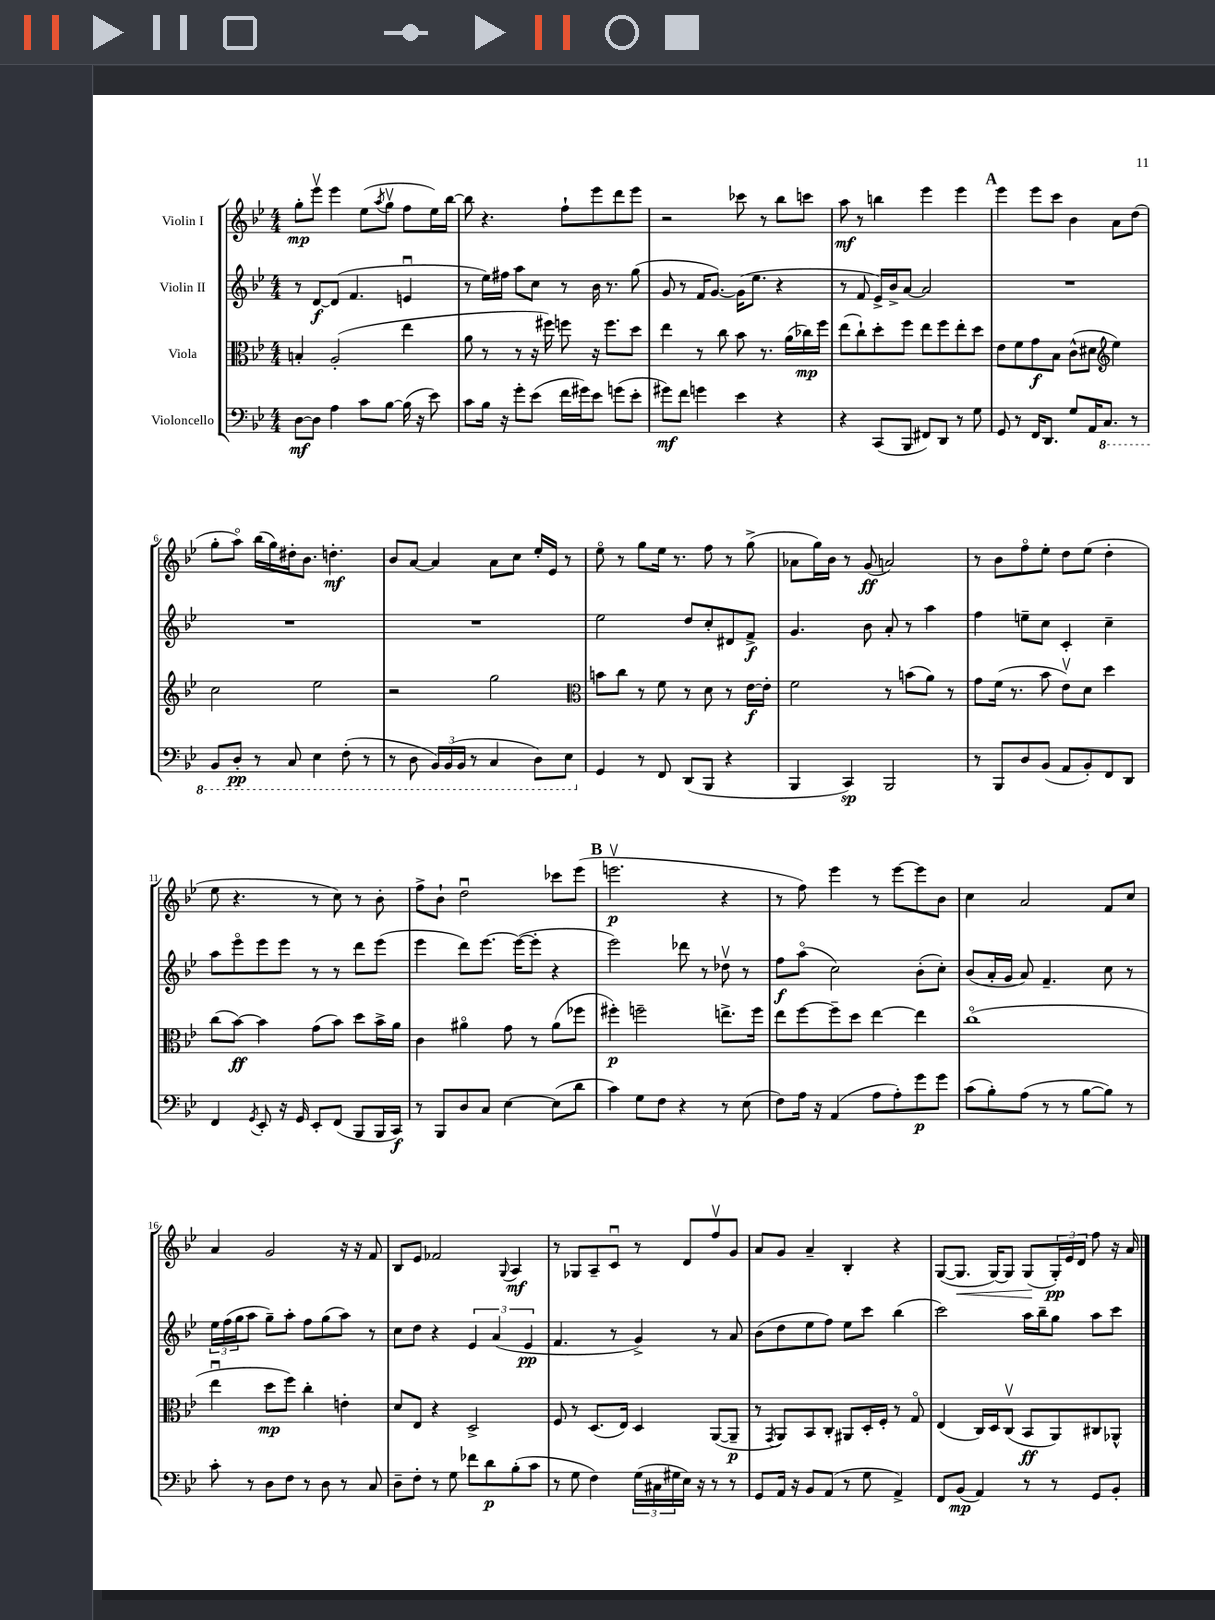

**kern	**dynam	**kern	**dynam	**kern	**dynam	**kern	**dynam
*part4	*part4	*part3	*part3	*part2	*part2	*part1	*part1
*staff4	*staff4	*staff3	*staff3	*staff2	*staff2	*staff1	*staff1
*I"Violoncello	*	*I"Viola	*	*I"Violin II	*	*I"Violin I	*
*clefF4	*	*clefC3	*	*clefG2	*	*clefG2	*
*k[b-e-]	*	*k[b-e-]	*	*k[b-e-]	*	*k[b-e-]	*
*M4/4	*	*M4/4	*	*M4/4	*	*M4/4	*
=1	=1	=1	=1	=1	=1	=1	=1
[8D\L	mf	4Bn'/	.	8r	.	8gg'\L	mp
8D\J]	.	.	.	[8d/L	f	8eee-v\J	.
4A\	.	(2A'/	.	(8d/J]	.	4eee-\	.
.	.	.	.	4.f/	.	.	.
8c\L	.	.	.	.	.	(8ee-\L	.
.	.	.	.	.	.	8qaa/	.
[8B-\J	.	.	.	.	.	8ggv\J	.
(16B-\]	.	4ee-\	.	4enu/	.	8ff\L	.
16r	.	.	.	.	.	.	.
8e-\)	.	.	.	.	.	16ee-\L)	.
.	.	.	.	.	.	[16bb-\JJ	.
=2	=2	=2	=2	=2	=2	=2	=2
8c\L	.	8a\	.	8r	.	8bb-\]	.
16B-\Jk	.	8r	.	16ee-\LL)	.	4.r	.
16r	.	.	.	16ff#X\JJ	.	.	.
8g'\L	.	8r	.	8aa\L	.	.	.
(8e-\J	.	16r	.	8cc\J	.	.	.
.	.	16ff#X\)	.	.	.	.	.
16f\LL	.	8ffn\	.	8r	.	8ff`\L	.
16g#X\J)	.	.	.	.	.	.	.
8e-\J	.	16r	.	16b-\	.	8eee-\	.
.	.	8.ff\L	.	8.r	.	.	.
(8gn\L	.	.	.	.	.	8ddd\	.
8e-'\J	.	8dd\J	.	(8gg\	.	8eee-\J	.
=3	=3	=3	=3	=3	=3	=3	=3
8g#X\L)	mf	4ee-\	.	8g/	.	2r	.
8f\J	.	.	.	8r	.	.	.
4gn\	.	8r	.	16f/KL	.	.	.
.	.	.	.	[8.g/J)	.	.	.
.	.	8cc\	.	.	.	.	.
4e-\	.	8b-\	.	(16g\KL]	.	8ccc-X\	.
.	.	.	.	8.ee-\J	.	.	.
.	.	8.r	.	.	.	8r	.
4r	.	.	.	4r	.	8bb-\L	.
.	.	(16a\LL	.	.	.	.	.
.	.	16cc-X\)	mp	.	.	8cccn\J	.
.	.	16ff\JJ	.	.	.	.	.
=4	=4	=4	=4	=4	=4	=4	=4
4r	.	(8ee-\L	.	8r	.	8aa\	mf
.	.	8cc`\)	.	8f/	.	8r	.
(8CC/L	.	8dd'\	.	16e-^/LL)	.	4bbn\	.
.	.	.	.	16b-^/J	.	.	.
8BBB-/J	.	8ff\J	.	[8a/J	.	.	.
8FF#X/L)	.	8ee-\L	.	2a/]	.	4eee-\	.
8DD/J	.	8ff\	.	.	.	.	.
8r	.	8ee-'\	.	.	.	4eee-\	.
8G\	.	8dd\J	.	.	.	.	.
!!LO:REH:place=s1:t=A
=5	=5	=5	=5	=5	=5	=5	=5
8GG/	.	8e-\L	.	1r	.	4eee-\	.
8r	.	8f\	.	.	.	.	.
16FF/KL	.	8g\	f	.	.	8eee-\L	.
8.DD/J	.	.	.	.	.	.	.
.	.	8B-\J	.	.	.	8ccc\J	.
8G/L	.	(8c^^\L	.	.	.	4b-\	.
16AA/K	.	8d#X\J	.	.	.	.	.
*8ba	*	*	*	*	*	*	*
8.CC/J	.	.	.	.	.	.	.
*	*	*clefG2	*	*	*	*	*
.	.	4ee-\)	.	.	.	8a\L	.
8r	.	.	.	.	.	(8dd\J	.
!!LO:LB:g=z
=6	=6	=6	=6	=6	=6	=6	=6
8BBB-/L	.	2cc\	.	1r	.	8gg'\L	.
8DD'/J	pp	.	.	.	.	8aa\J)	.
8r	.	.	.	.	.	(16bb-\LL	.
.	.	.	.	.	.	16gg\)	.
8CC/	.	.	.	.	.	16dd#X'\J	.
.	.	.	.	.	.	8.b-\J	.
4EE-\	.	2ee-\	.	.	.	.	.
.	.	.	.	.	.	4.ddn'\	mf
(8FF'\	.	.	.	.	.	.	.
8r	.	.	.	.	.	.	.
=7	=7	=7	=7	=7	=7	=7	=7
8r	.	2r	.	1r	.	8b-/L	.
8DD\	.	.	.	.	.	[8a/J	.
24BBB-/LL)	.	.	.	.	.	4a/]	.
(24BBB-/	.	.	.	.	.	.	.
24BBB-/JJ	.	.	.	.	.	.	.
8r	.	.	.	.	.	.	.
4CC/	.	2gg\	.	.	.	8a\L	.
.	.	.	.	.	.	8cc\J	.
8DD\L)	.	.	.	.	.	16ee-'/LL	.
.	.	.	.	.	.	16e-/JJ	.
8EE-\J	.	.	.	.	.	8r	.
=8	=8	=8	=8	=8	=8	=8	=8
*	*	*clefC3	*	*	*	*	*
*X8ba	*	*	*	*	*	*	*
4GG/	.	8bn\L	.	2ee-\	.	8ee-\	.
.	.	8cc\J	.	.	.	8r	.
8r	.	8r	.	.	.	8gg\L	.
8FF/	.	8f\	.	.	.	16ee-\Jk	.
.	.	.	.	.	.	8.r	.
(8DD/L	.	8r	.	8dd/L	.	.	.
8BBB-/J	.	8d\	.	8cc'/	.	8ff\	.
4r	.	8r	.	8d#X/	.	8r	.
.	.	[16e-\LL	f	8f^/J	f	(8gg^\	.
.	.	16e-'\JJ]	.	.	.	.	.
=9	=9	=9	=9	=9	=9	=9	=9
4BBB-/	.	2f\	.	4.g/	.	8a-X\L	.
.	.	.	.	.	.	16gg\L)	.
.	.	.	.	.	.	16b-\JJ	.
4CC/)	sp	.	.	.	.	8r	.
.	.	.	.	8b-\	.	(8g/	ff
2BBB-/	.	8r	.	8a'/	.	2an/)	.
.	.	(8bn\L	.	8r	.	.	.
.	.	8a\J)	.	4aa\	.	.	.
.	.	8r	.	.	.	.	.
=10	=10	=10	=10	=10	=10	=10	=10
8r	.	8g\L	.	4ff\	.	8r	.
8BBB-/L	.	(16f\Jk	.	.	.	8b-\L	.
.	.	8.r	.	.	.	.	.
8D/	.	.	.	8een~\L	.	8ff\	.
(8BB-/J	.	8b-\	.	8cc\J	.	8ee-'\J	.
8AA/L	.	8e-v\L)	.	4c'/	.	8dd\L	.
8BB-'/)	.	8d\J	.	.	.	(8ee-\J	.
8FF/	.	4dd\	.	4cc~\	.	4dd'\	.
8DD/J	.	.	.	.	.	.	.
!!LO:LB:g=z
=11	=11	=11	=11	=11	=11	=11	=11
4FF/	.	(8cc\L	.	8aa\L	.	8ee-\	.
.	.	[8b-\J)	ff	8eee-\	.	4.r	.
8qGG/	.	.	.	.	.	.	.
8EE-'/	.	4b-\]	.	8eee-\	.	.	.
16r	.	.	.	8eee-\J	.	.	.
16GG/	.	.	.	.	.	.	.
8EE-'/L	.	(8g\L	.	8r	.	8r	.
(8FF/J	.	8b-\J)	.	8r	.	8cc\)	.
8BBB-/L	.	8dd\L	.	8ddd\L	.	8r	.
16BBB-/L	.	16b-^\L	.	(8eee-\J	.	8b-'\	.
16CC/JJ)	f	16a\JJ	.	.	.	.	.
=12	=12	=12	=12	=12	=12	=12	=12
8r	.	4c\	.	4eee-\	.	8ff^\L	.
8BBB-/L	.	.	.	.	.	8b-`\J	.
8D/	.	4a#X\	.	8ddd\L)	.	2ddu\	.
8C/J	.	.	.	[8.eee-\J	.	.	.
[4E-\	.	8g\	.	.	.	.	.
.	.	.	.	(16eee-\KL_	.	.	.
.	.	8r	.	8eee-'\J]	.	.	.
(8E-\L]	.	(8a#\L	.	4r	.	8ccc-X\L	.
8d\J	.	8ff-X\J	.	.	.	(8eee-\J	.
!!LO:REH:place=s1:t=B
=13	=13	=13	=13	=13	=13	=13	=13
4c\)	.	4ff#X'\)	p	2eee-\)	.	2.eeenv\	p
8G\L	.	2ffn~\	.	.	.	.	.
8F\J	.	.	.	.	.	.	.
4r	.	.	.	8ddd-X\	.	.	.
.	.	.	.	8r	.	.	.
8r	.	8.een^\L	.	8dd-Xv\	.	4r	.
(8E-\	.	.	.	8r	.	.	.
.	.	16ff\Jk	.	.	.	.	.
=14	=14	=14	=14	=14	=14	=14	=14
8F\L)	.	8ee-\L	.	8ff\L	f	8r	.
16A\Jk	.	[8ff\	.	(8aa\J	.	8ff\)	.
16r	.	.	.	.	.	.	.
(4AA/	.	8ff~\]	.	2cc\)	.	4eee-\	.
.	.	8dd\J	.	.	.	.	.
8A\L	.	[4ee-\	.	.	.	8r	.
8A'\)	.	.	.	.	.	[8eee-\L	.
8g\	p	4ee-\]	.	(8b-'\L	.	8eee-\]	.
8g\J	.	.	.	8cc'\J)	.	8b-\J	.
=15	=15	=15	=15	=15	=15	=15	=15
(8c\L	.	(1cc	.	(8b-/L	.	4cc\	.
8B-'\)	.	.	.	16a'/L	.	.	.
.	.	.	.	16g/JJ	.	.	.
(8A\J	.	.	.	8a/)	.	2a/	.
8r	.	.	.	4.f~/	.	.	.
8r	.	.	.	.	.	.	.
[8B-\L	.	.	.	.	.	.	.
8B-\J])	.	.	.	8cc\	.	8f/L	.
8r	.	.	.	8r	.	8cc/J	.
!!LO:LB:g=z
=16	=16	=16	=16	=16	=16	=16	=16
8c'\	.	4ee-u\	.	24ee-\LL	.	4a/	.
.	.	.	.	(24ff\	.	.	.
.	.	.	.	24gg\J	.	.	.
8r	.	.	.	8aa\J	.	.	.
8D\L	.	8dd\L	mp	8gg~\L)	.	2g/	.
8F\J	.	8ff\J)	.	8aa'\J	.	.	.
8r	.	4cc'\	.	8ff\L	.	.	.
8D\	.	.	.	(8gg\	.	.	.
8r	.	4en'\	.	8aa\J)	.	16r	.
.	.	.	.	.	.	16r	.
8C/	.	.	.	8r	.	8f/	.
=17	=17	=17	=17	=17	=17	=17	=17
8D~\L	.	8d/L	.	8cc\L	.	8B-/L	.
8F'\J	.	8E-/J	.	8dd\J	.	8e-/J	.
8r	.	4r	.	4r	.	2f-X/	.
8G\	.	.	.	.	.	.	.
8f-X\L	.	2D^/	.	6e-/	.	.	.
8d\	p	.	.	.	.	.	.
.	.	.	.	(6a/	.	.	.
.	.	.	.	.	.	8qqG/	.
(8B-'\	.	.	.	.	.	4A/	mf
.	.	.	.	6e-/	pp	.	.
8c\J	.	.	.	.	.	.	.
=18	=18	=18	=18	=18	=18	=18	=18
8r	.	8F/	.	4.f/	.	8r	.
8G\	.	8r	.	.	.	8G-X/L	.
4F\)	.	(8.D/L	.	.	.	8A~/	.
.	.	.	.	8r	.	8cu/J	.
.	.	16E-/Jk)	.	.	.	.	.
(24G\LL	.	4D/	.	4g^/)	.	8r	.
24C#X\	.	.	.	.	.	.	.
24G#X\	.	.	.	.	.	.	.
16E-\JJ)	.	.	.	.	.	8d/L	.
16r	.	.	.	.	.	.	.
8r	.	([8AA/L	.	8r	.	8ffv/	.
8r	.	8AA~/J]	p	8a/	.	8g/J	.
=19	=19	=19	=19	=19	=19	=19	=19
8GG/L	.	8r	.	(8b-\L	.	8a/L	.
.	.	8qGG/	.	.	.	.	.
16AA/Jk	.	8AA/L)	.	8dd\	.	8g/J	.
16r	.	.	.	.	.	.	.
8BB-/L	.	8BB-/	.	8ee-\	.	4a~/	.
(8AA/J	.	8C'/J	.	8ff\J)	.	.	.
8r	.	8AA#X/L	.	8ee-\L	.	4B-'/	.
8G\	.	16D'/L	.	8ccc\J	.	.	.
.	.	16F'/JJ	.	.	.	.	.
4AA^/)	.	8r	.	(4bb-\	.	4r	.
.	.	8G/	.	.	.	.	.
=20	=20	=20	=20	=20	=20	=20	=20
8FF/L	.	(4E-/	.	2ccc\)	.	([8G/L	.
!	!	!	!	!	!	!	!LO:HP:b
(8BB-/J	mp	.	.	.	.	8.G/J]	<
4AA/)	.	16C/LL)	.	.	.	.	.
.	.	16D/J	.	.	.	[16G/KL)	.
.	.	(8Cv/J	.	.	.	8G/J]	.
8r	.	8BB-/L	ff	16aa\LL	.	(8G/L	.
.	.	.	.	16bb-~\J	.	.	.
8r	.	8AA/)	.	8gg\J	.	24G'/L)	[ pp
.	.	.	.	.	.	24e-/	.
.	.	.	.	.	.	24d/JJ	.
8GG/L	.	8C#X/	.	8aa\L	.	8ff\	.
8BB-'/J	.	8AA-X^^/J	.	8ccc\J	.	16r	.
.	.	.	.	.	.	16a/	.
==	==	==	==	==	==	==	==
*-	*-	*-	*-	*-	*-	*-	*-
